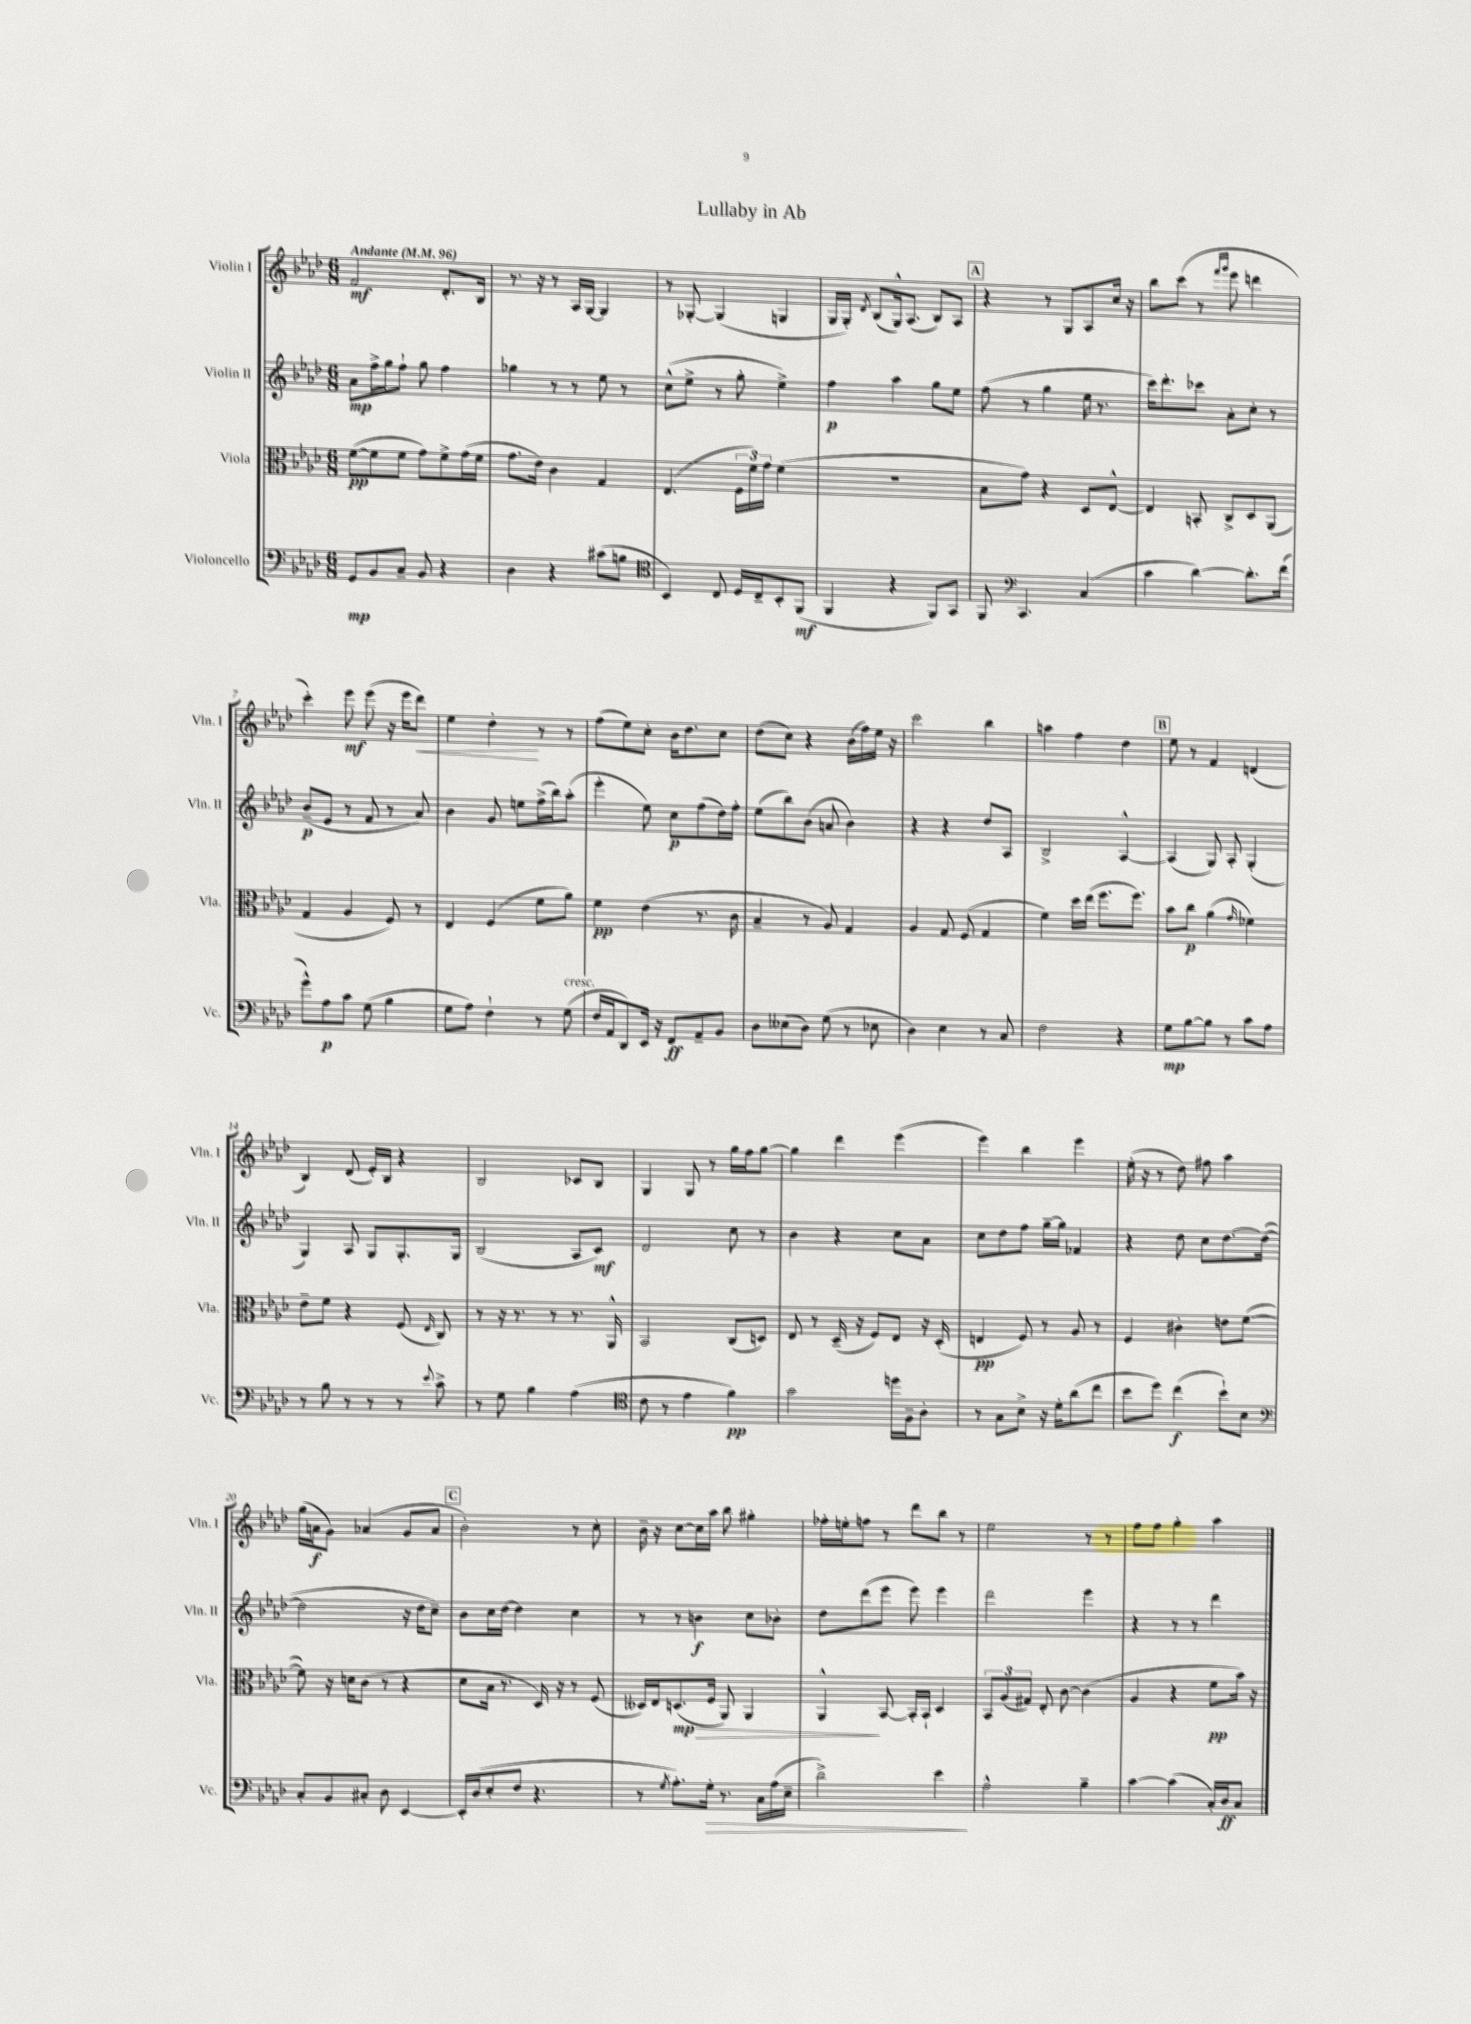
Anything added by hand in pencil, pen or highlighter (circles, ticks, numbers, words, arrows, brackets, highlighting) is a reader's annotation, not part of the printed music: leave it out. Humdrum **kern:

**kern	**dynam	**kern	**dynam	**kern	**dynam	**kern	**dynam
*part4	*part4	*part3	*part3	*part2	*part2	*part1	*part1
*staff4	*staff4	*staff3	*staff3	*staff2	*staff2	*staff1	*staff1
*I"Violoncello	*	*I"Viola	*	*I"Violin II	*	*I"Violin I	*
*I'Vc.	*	*I'Vla.	*	*I'Vln. II	*	*I'Vln. I	*
*clefF4	*	*clefC3	*	*clefG2	*	*clefG2	*
*k[b-e-a-d-]	*	*k[b-e-a-d-]	*	*k[b-e-a-d-]	*	*k[b-e-a-d-]	*
*M6/8	*	*M6/8	*	*M6/8	*	*M6/8	*
*MM96	*	*MM96	*	*MM96	*	*MM96	*
=1	=1	=1	=1	=1	=1	=1	=1
!	!	!	!	!	!	!LO:TX:a:B:t=Andante	!
8GG/L	mp	([8f\L	pp	8a-\L	mp	2f/	mf
8BB-/	.	8f\]	.	16ff^\L	.	.	.
.	.	.	.	16gg\J	.	.	.
8C~/J	.	8f\J	.	8ff`\J	.	.	.
8BB-/	.	8g\L)	.	8gg\	.	.	.
4r	.	8f^\	.	4ff\	.	8.d-'/L	.
.	.	(16g\L	.	.	.	.	.
.	.	16f\JJ	.	.	.	16B-/Jk	.
=2	=2	=2	=2	=2	=2	=2	=2
4D-\	.	8.g\L	.	4gg-X\	.	8.r	.
.	.	16e-\Jk)	.	.	.	16r	.
4r	.	4c\	.	8r	.	8r	.
.	.	.	.	8r	.	16A-/LL	.
.	.	.	.	.	.	[16G/JJ	.
(8c#X\L	.	4G/	.	8ee-\	.	4G/]	.
8Bn\J	.	.	.	8r	.	.	.
=3	=3	=3	=3	=3	=3	=3	=3
*clefC4	*	*	*	*	*	*	*
4BB-/)	.	(4.E-/	.	(8cc^^\L	.	8r	.
.	.	.	.	8ee-^\J	.	[8G-X'/	.
8C/	.	.	.	8r	.	(4G-/]	.
16D-/LL	.	24F\LL	.	8gg'\	.	.	.
.	.	24f\)	.	.	.	.	.
16C~/J	.	.	.	.	.	.	.
.	.	24g\JJ	.	.	.	.	.
8BB-'/	.	(4f\	.	4ee-^\)	.	4Gn/	.
(8FF/J	mf	.	.	.	.	.	.
=4	=4	=4	=4	=4	=4	=4	=4
4FF/	.	2.r	.	4ff\	p	16G/LL	.
.	.	.	.	.	.	16G'/JJ)	.
.	.	.	.	.	.	8qd-/	.
.	.	.	.	.	.	(8B-/L	.
4r	.	.	.	4aa-\	.	16G^^/k)	.
.	.	.	.	.	.	(8.A-/J	.
8FF/L)	.	.	.	8gg\L	.	8B-/L)	.
8GG/J	.	.	.	8ee-\J	.	8A-/J	.
!!LO:REH:place=s1:t=A
=5	=5	=5	=5	=5	=5	=5	=5
8FF/	.	8B-\L	.	(8ff\	.	4r	.
*clefF4	*	*	*	*	*	*	*
4.CC/	.	8g\J)	.	8r	.	.	.
.	.	4r	.	4gg\	.	8r	.
.	.	.	.	.	.	8G/L	.
(4C/	.	8D-/L	.	16ee-\	.	8A-/	.
.	.	.	.	8.r	.	.	.
.	.	[8E-^^/J	.	.	.	16cc/Jk	.
.	.	.	.	.	.	16r	.
=6	=6	=6	=6	=6	=6	=6	=6
4c\	.	4E-/]	.	16ccc\KL)	.	8bb-\L	.
.	.	.	.	8.ddd-'\	.	.	.
.	.	.	.	.	.	(8ccc\J	.
[4d-\)	.	8BBn'/	.	8ccc-X\J	.	8r	.
.	.	.	.	.	.	16qqfff/LL	.
.	.	.	.	.	.	16qqggg/JJ	.
.	.	8C^/L	.	8a-'\L	.	8eee-\	.
8.d-'\L]	.	8D-/	.	8cc'\J	.	4dddn\	.
.	.	(8AA-/J	.	8r	.	.	.
(16f\Jk	.	.	.	.	.	.	.
!!LO:LB:g=z
=7	=7	=7	=7	=7	=7	=7	=7
8g^^\L)	.	4G/	.	(8b-~/L	p	4ccc'\)	.
8A-\	p	.	.	8e-/J	.	.	.
8c\J	.	4A-/	.	8r	.	8eee-\	mf
(8G\	.	.	.	8f/	.	(8eee-\	.
4B-\	.	8F/)	.	8r	.	16r	.
.	.	.	.	.	.	16eee-\KL	.
!	!	!	!	!	!	!	!LO:HP:b
.	.	8r	.	8a-/)	.	8ddd-\J)	<
=8	=8	=8	=8	=8	=8	=8	=8
8G\L	.	4E-/	.	4b-\	.	4ee-\	.
8A-\J)	.	.	.	.	.	.	.
4F`\	.	(4F/	.	8g/	.	4dd-'\	.
.	.	.	.	8een\L	.	.	.
8r	.	8f\L	.	(16ff^\L	.	8r	[
.	.	.	.	16bb-\J)	.	.	.
!LO:TX:a:i:t=cresc.	!	!	!	!	!	!	!
(8G\	.	8a-\J)	.	(8aa-'\J	.	8r	.
=9	=9	=9	=9	=9	=9	=9	=9
16F/LL	.	4f\	pp	4eee-'\	.	(8ff\L	.
16AA-/J	.	.	.	.	.	.	.
8DD-/)	.	.	.	.	.	8ee-\)	.
16EE-/Jk	.	(4e-\	.	8ee-\)	.	8cc'\J	.
16r	.	.	.	.	.	.	.
8FF/L	ff	.	.	8cc\L	p	16b-\KL	.
.	.	.	.	.	.	8.dd-\	.
8AA-~/	.	8.r	.	(8ff\	.	.	.
8BB-/J	.	.	.	16dd-\L)	.	8cc\J	.
.	.	16c\	.	16ff'\JJ	.	.	.
=10	=10	=10	=10	=10	=10	=10	=10
8D-\L	.	4B-~/	.	(8ee-\L	.	(8dd-\L	.
(8E--X\	.	.	.	8bb-\)	.	8cc\J)	.
8D-\J)	.	8r	.	(8b-\J	.	4r	.
(8G\	.	8A-/)	.	8an/	.	.	.
8r	.	4G/	.	4b-\)	.	(16b-\LL	.
.	.	.	.	.	.	16ff\)	.
8E-X\	.	.	.	.	.	16ee-\JJ	.
.	.	.	.	.	.	16r	.
=11	=11	=11	=11	=11	=11	=11	=11
4D-\)	.	4A-/	.	4r	.	2ccc\	.
4E-\	.	8G/	.	4r	.	.	.
.	.	(8F/	.	.	.	.	.
8r	.	4G/	.	8dd-/L	.	4bb-\	.
8C/	.	.	.	8A-/J	.	.	.
=12	=12	=12	=12	=12	=12	=12	=12
2F\	.	4f\)	.	2B-^/	.	4aan\	.
.	.	16dd-\LL	.	.	.	4ff\	.
.	.	(16ee-\JJ	.	.	.	.	.
.	.	8.ff\L	.	.	.	.	.
4r	.	.	.	[4A-^^/	.	4dd-\	.
.	.	8.ff\J)	.	.	.	.	.
!!LO:REH:place=s1:t=B
=13	=13	=13	=13	=13	=13	=13	=13
8G\L	mp	8b-\L	.	(4A-/]	.	8ee-\	.
[8B-\	.	8cc\J	p	.	.	8r	.
8B-\J]	.	(4a-\	.	8G/)	.	4f/	.
8r	.	.	.	8A-'/	.	.	.
.	.	16qqg/	.	.	.	.	.
8c\L	.	4f-X\)	.	(4G'/	.	(4dn/	.
8A-\J	.	.	.	.	.	.	.
!!LO:LB:g=z
=14	=14	=14	=14	=14	=14	=14	=14
8r	.	8e-~\L	.	4G/)	.	4B-/)	.
8B-\	.	8f\J	.	.	.	.	.
8r	.	4r	.	8A-/	.	(8d-/	.
8r	.	.	.	8G/L	.	16e-'/LL)	.
.	.	.	.	.	.	16B-/JJ	.
8r	.	(8F/	.	8.G'/	.	4r	.
8qqe-/	.	16qqE-/	.	.	.	.	.
8c^\	.	8C/)	.	.	.	.	.
.	.	.	.	16G/Jk	.	.	.
=15	=15	=15	=15	=15	=15	=15	=15
8r	.	8r	.	(2B-/	.	2B-/	.
8G\	.	16r	.	.	.	.	.
.	.	8.r	.	.	.	.	.
4B-\	.	.	.	.	.	.	.
.	.	8r	.	.	.	.	.
(4A-\	.	8.r	.	8A-/L	.	8c-X/L	.
.	.	.	.	8c/J)	mf	8B-/J	.
.	.	16AA-^^/	.	.	.	.	.
=16	=16	=16	=16	=16	=16	=16	=16
*clefC4	*	*	*	*	*	*	*
8c\	.	2BB-/	.	2d-/	.	4G/	.
8r	.	.	.	.	.	.	.
4e-\	.	.	.	.	.	8G/	.
.	.	.	.	.	.	8r	.
4f\)	pp	(8C/L	.	8cc\	.	16gg\LL	.
.	.	.	.	.	.	16ff\J	.
.	.	8Dn/J)	.	8r	.	[8gg\J	.
=17	=17	=17	=17	=17	=17	=17	=17
2g\	.	8E-/	.	4b-\	.	4gg\]	.
.	.	8r	.	.	.	.	.
.	.	(16D-~/	.	4r	.	4ddd-\	.
.	.	16r	.	.	.	.	.
.	.	8F/L)	.	.	.	.	.
16ddn\LL	.	8E-/J	.	8cc\L	.	(4eee-\	.
16F~\J	.	.	.	.	.	.	.
8A-'\J	.	16r	.	8a-\J	.	.	.
.	.	(16D-'/	.	.	.	.	.
=18	=18	=18	=18	=18	=18	=18	=18
8r	.	4En/	pp	8cc\L	.	4eee-\)	.
8G\L	.	.	.	8dd-\	.	.	.
8B-^\J	.	8F/)	.	8ff\J	.	4bb-\	.
16r	.	8r	.	[16gg~\LL	.	.	.
16d-'\KL	.	.	.	16gg\JJ]	.	.	.
(8a-\	.	8A-/	.	4f-X/	.	4eee-\	.
8cc\J	.	8r	.	.	.	.	.
=19	=19	=19	=19	=19	=19	=19	=19
8b-\L	.	4F/	.	4r	.	(16ee-'\	.
.	.	.	.	.	.	16r	.
8dd-\J)	.	.	.	.	.	8r	.
(4cc\	f	4c#X'\	.	8dd-\	.	8dd-\)	.
.	.	.	.	8cc\L	.	8ff#X\	.
8b-`\L)	.	8en\L	.	[8.dd-\	.	4aa-\	.
8B-\J	.	([8f\J	.	.	.	.	.
.	.	.	.	(16dd-\Jk_	.	.	.
!!LO:LB:g=z
=20	=20	=20	=20	=20	=20	=20	=20
*clefF4	*	*	*	*	*	*	*
8C'/L	.	8f\])	.	2dd-\]	.	(16gg\LL	.
.	.	.	.	.	.	16an\J	f
8BB-/	.	16r	.	.	.	8g\J)	.
.	.	16dn\KL	.	.	.	.	.
8C#X'/J	.	(8c\J	.	.	.	(4a-X/	.
8D-\	.	8r	.	.	.	.	.
[4EE-/	.	4r	.	16r	.	8g/L	.
.	.	.	.	16dd-\KL	.	.	.
.	.	.	.	8cc~\J)	.	8a-/J	.
!!LO:REH:place=s1:t=C
=21	=21	=21	=21	=21	=21	=21	=21
16EE-'/LL]	.	8d-\L	.	8b-\L	.	2b-'\)	.
(16D-/J	.	.	.	.	.	.	.
8E-'/	.	16B-\Jk	.	16cc\L	.	.	.
.	.	8.r	.	[16dd-\JJ	.	.	.
8F/J	.	.	.	4dd-\]	.	.	.
4.r	.	16D-/)	.	.	.	.	.
.	.	16r	.	.	.	.	.
.	.	8r	.	4cc\	.	8r	.
.	.	(8F/	.	.	.	8cc'\	.
=22	=22	=22	=22	=22	=22	=22	=22
8r	.	16D--X/LL)	.	8r	.	16b-~\	.
.	.	16E-/J	.	.	.	16r	.
8qG/	.	.	.	.	.	.	.
!	!	!	!LO:HP:b	!	!	!	!
8.A-'\L)	.	(8.Dn/	> mp	8r	.	[8cc\L	.
.	.	.	.	4bn\	f	16cc\L]	.
!	!LO:HP:b	!	!	!	!	!	!
16G'\Jk	>	16F/Jk	.	.	.	16aa-\JJ	.
8.r	.	8AA-/)	.	.	.	8bb-\	.
.	.	4AA-/	.	8cc\L	.	4gg#X'\	.
16C\LL	.	.	.	.	.	.	.
(16A-\	.	.	.	8b-X'\J	.	.	.
16E-~\JJ	.	.	.	.	.	.	.
=23	=23	=23	=23	=23	=23	=23	=23
2d-^\)	.	4AA-^^/	.	8dd-\L	.	16ff-X'\LL	.
.	.	.	.	.	.	16een'\J	.
.	.	.	.	(8ddd-\	.	8ffn\J	.
.	.	[8BB-/	]	8eee-\J	.	8r	.
.	.	16BB-'/LL]	.	8eee-\)	.	8ddd-\L	.
.	.	16BB-`/JJ	.	.	.	.	.
4e-\	.	4D-/	.	4eee-\	.	8bb-\J	.
.	.	.	.	.	.	8r	.
.	]	.	.	.	.	.	.
=24	=24	=24	=24	=24	=24	=24	=24
2A-^^\	.	12BB-/L	.	2ddd-\	.	2ee-\	.
.	.	(12A-/	.	.	.	.	.
.	.	12G#X/J)	.	.	.	.	.
.	.	8E-'/	.	.	.	.	.
.	.	[8c\	.	.	.	.	.
4B-~\	.	(4c\]	.	4eee-\	.	8r	.
.	.	.	.	.	.	8r	.
=25	=25	=25	=25	=25	=25	=25	=25
[4c\	.	4A-/	.	4r	.	8ff\L	.
.	.	.	.	.	.	8ff\J	.
(4c\]	.	4r	.	8r	.	4gg'\	.
.	.	.	.	8r	.	.	.
16C'/LL)	.	8f\L	pp	4ddd-\	.	4aa-\	.
16D-/J	ff	.	.	.	.	.	.
8C/J	.	16b-\Jk)	.	.	.	.	.
.	.	16r	.	.	.	.	.
==	==	==	==	==	==	==	==
*-	*-	*-	*-	*-	*-	*-	*-
